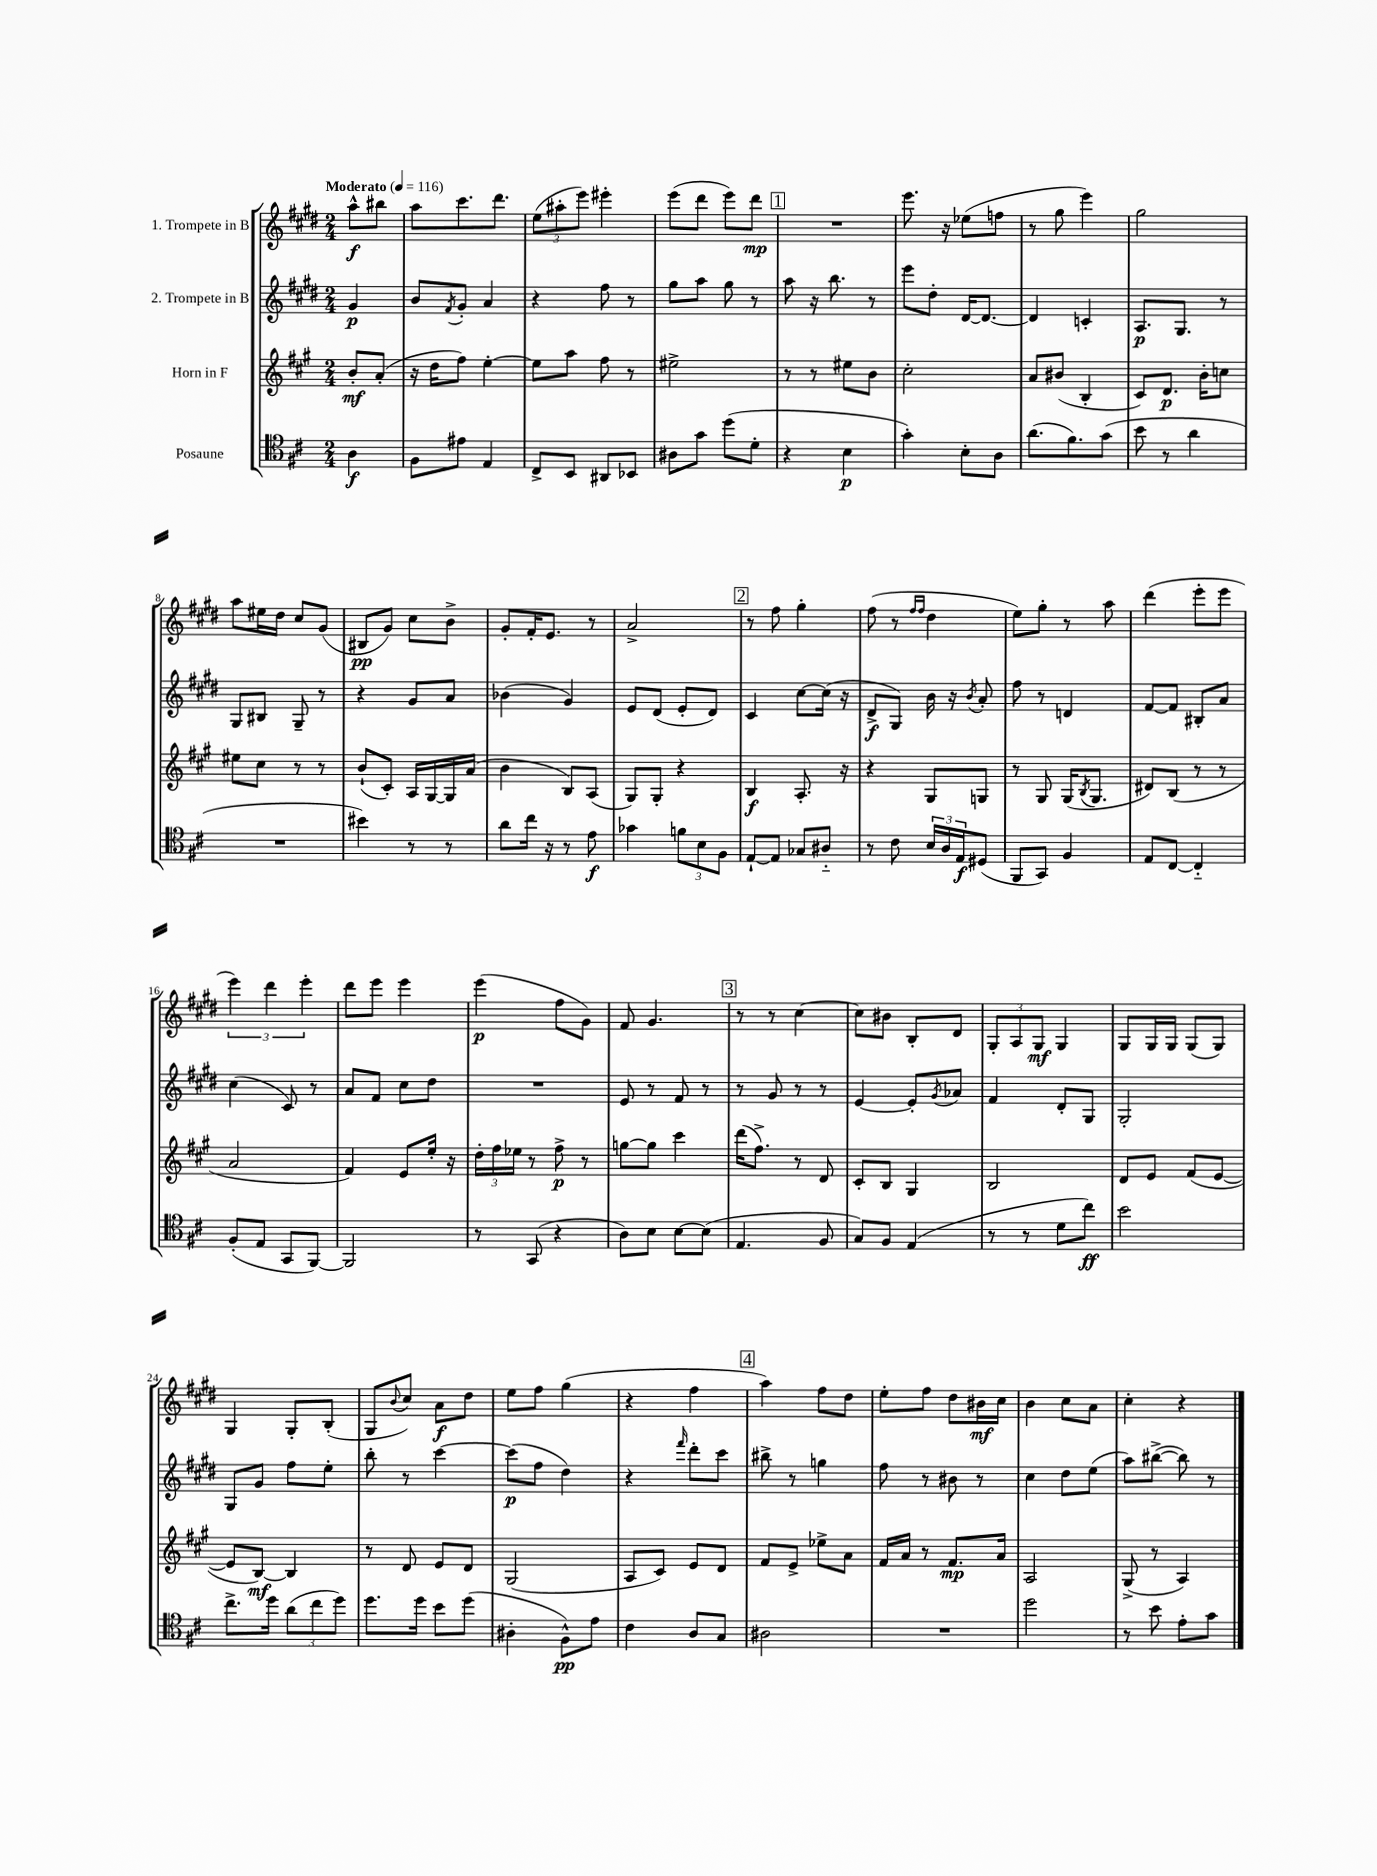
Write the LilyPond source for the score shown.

<<
\new StaffGroup <<
\new Staff = "s0" \with { instrumentName = "1. Trompete in B" } {
    \clef treble \key e \major \numericTimeSignature \time 2/4 \partial 4 \tempo "Moderato" 4 = 116
    a''8-^\f bis''8 |
    a''8 cis'''8. dis'''8. |
    \tuplet 3/2 { e''8( ais''8-. e'''8) } eis'''4-. |
    e'''8( dis'''8 e'''8) dis'''8\mp |
    \mark \markup { \box "1" } R2 |
    e'''8. r16 ees''8( f''8 |
    r8 gis''8 e'''4) |
    gis''2 |
    a''8 eis''16 dis''16 cis''8 gis'8( |
    bis8\pp gis'8) cis''8 b'8-> |
    gis'8-. fis'16-. e'8. r8 |
    a'2-> |
    \mark \markup { \box "2" } r8 fis''8 gis''4-. |
    fis''8( r8 \grace { fis''16 fis''16 } dis''4 |
    e''8) gis''8-. r8 a''8 |
    dis'''4( e'''8-. e'''8 |
    \tuplet 3/2 { e'''4) dis'''4 e'''4-. } |
    dis'''8 e'''8 e'''4 |
    e'''4\p( fis''8 gis'8) |
    fis'8 gis'4. |
    \mark \markup { \box "3" } r8 r8 cis''4~ |
    cis''8 bis'8 b8-. dis'8 |
    \tuplet 3/2 { gis8-. a8 gis8\mf } gis4 |
    gis8 gis16 gis16 gis8( gis8) |
    gis4 gis8-. b8-.( |
    gis8 \appoggiatura { b'8 } cis''8) a'8\f dis''8 |
    e''8 fis''8 gis''4( |
    r4 fis''4 |
    \mark \markup { \box "4" } a''4) fis''8 dis''8 |
    e''8-. fis''8 dis''8 bis'16\mf cis''16 |
    b'4 cis''8 a'8 |
    cis''4-. r4 \bar "|." |
}
\new Staff = "s1" \with { instrumentName = "2. Trompete in B" } {
    \clef treble \key e \major \numericTimeSignature \time 2/4 \partial 4
    gis'4\p |
    b'8 \acciaccatura { fis'8 } gis'8-. a'4 |
    r4 fis''8 r8 |
    gis''8 a''8 gis''8 r8 |
    \mark \markup { \box "1" } a''8 r16 b''8. r8 |
    e'''8 dis''8-. dis'16~ dis'8.~ |
    dis'4 c'4-. |
    a8.\p gis8. r8 |
    gis8 bis8 gis8-- r8 |
    r4 gis'8 a'8 |
    bes'4( gis'4) |
    e'8 dis'8( e'8-. dis'8) |
    \mark \markup { \box "2" } cis'4 cis''8~ cis''16( r16 |
    dis'8->\f gis8) b'16 r16 \acciaccatura { b'8 } a'8-. |
    fis''8 r8 d'4 |
    fis'8~ fis'8 bis8-. a'8 |
    cis''4( cis'8) r8 |
    a'8 fis'8 cis''8 dis''8 |
    R2 |
    e'8 r8 fis'8 r8 |
    \mark \markup { \box "3" } r8 gis'8 r8 r8 |
    e'4~ e'8-. \acciaccatura { gis'8 } aes'8 |
    fis'4 dis'8-. gis8 |
    gis2-. |
    gis8 gis'8 fis''8 e''8-. |
    b''8-. r8 cis'''4~ |
    cis'''8\p( fis''8 dis''4) |
    r4 \grace { fis'''16 } dis'''8-. cis'''8 |
    \mark \markup { \box "4" } bis''8-> r8 g''4 |
    fis''8 r8 bis'8 r8 |
    cis''4 dis''8 e''8( |
    a''8) bis''8~->( bis''8) r8 \bar "|." |
}
\new Staff = "s2" \with { instrumentName = "Horn in F" } {
    \clef treble \key a \major \numericTimeSignature \time 2/4 \partial 4
    b'8-.\mf a'8-.( |
    r16 d''16 fis''8) e''4~-. |
    e''8 a''8 fis''8 r8 |
    eis''2-> |
    \mark \markup { \box "1" } r8 r8 eis''8 b'8 |
    cis''2-. |
    a'8 bis'8( b4-. |
    cis'8) d'8.\p b'16-. c''8 |
    eis''8 cis''8 r8 r8 |
    b'8-!( cis'8-.) a16 gis16~ gis16 a'16( |
    b'4 b8) a8( |
    gis8) gis8-. r4 |
    \mark \markup { \box "2" } b4\f a8.-. r16 |
    r4 gis8 g8 |
    r8 gis8 gis16( \acciaccatura { b8 } gis8. |
    dis'8) b8( r8 r8 |
    a'2 |
    fis'4) e'8 e''16-. r16 |
    \tuplet 3/2 { d''16-. fis''16 ees''16 } r8 fis''8->\p r8 |
    g''8~ g''8 cis'''4 |
    \mark \markup { \box "3" } d'''16( fis''8.->) r8 d'8 |
    cis'8-. b8 gis4 |
    b2 |
    d'8 e'8 fis'8( e'8~ |
    e'8 b8~\mf) b4 |
    r8 d'8 e'8 d'8 |
    gis2( |
    a8 cis'8) e'8 d'8 |
    \mark \markup { \box "4" } fis'8 e'8-> ees''8-> a'8 |
    fis'16 a'16 r8 fis'8.\mp a'16 |
    a2 |
    gis8->( r8 a4) \bar "|." |
}
\new Staff = "s3" \with { instrumentName = "Posaune" } {
    \clef tenor \key d \major \numericTimeSignature \time 2/4 \partial 4
    a4\f |
    fis8 eis'8 e4 |
    cis8-> b,8 ais,8 bes,8 |
    ais8 g'8 d''8( d'8-. |
    \mark \markup { \box "1" } r4 b4\p |
    g'4-.) b8-. a8 |
    a'8.( fis'8.) g'8( |
    b'8 r8 a'4 |
    R2 |
    bis'4) r8 r8 |
    a'8 cis''16 r16 r8 e'8\f |
    ges'4 \tuplet 3/2 { f'8 b8 fis8 } |
    \mark \markup { \box "2" } e8~-! e8 ges8 ais8-_ |
    r8 cis'8 \tuplet 3/2 { b16 a16 e16\f } dis8( |
    fis,8 g,8) fis4 |
    e8 cis8~ cis4-_ |
    fis8-.( e8 g,8 fis,8~) |
    fis,2 |
    r8 g,8( r4 |
    a8) b8 b8~ b8( |
    \mark \markup { \box "3" } e4. fis8 |
    g8) fis8 e4( |
    r8 r8 d'8 cis''8\ff) |
    b'2 |
    cis''8.-> d''16 \tuplet 3/2 { a'8( cis''8 d''8) } |
    d''8. d''16 b'8 d''8( |
    ais4-. fis8-^\pp) e'8 |
    cis'4 a8 g8 |
    \mark \markup { \box "4" } ais2 |
    R2 |
    d''2 |
    r8 b'8 e'8-. g'8 \bar "|." |
}
>>
>>
